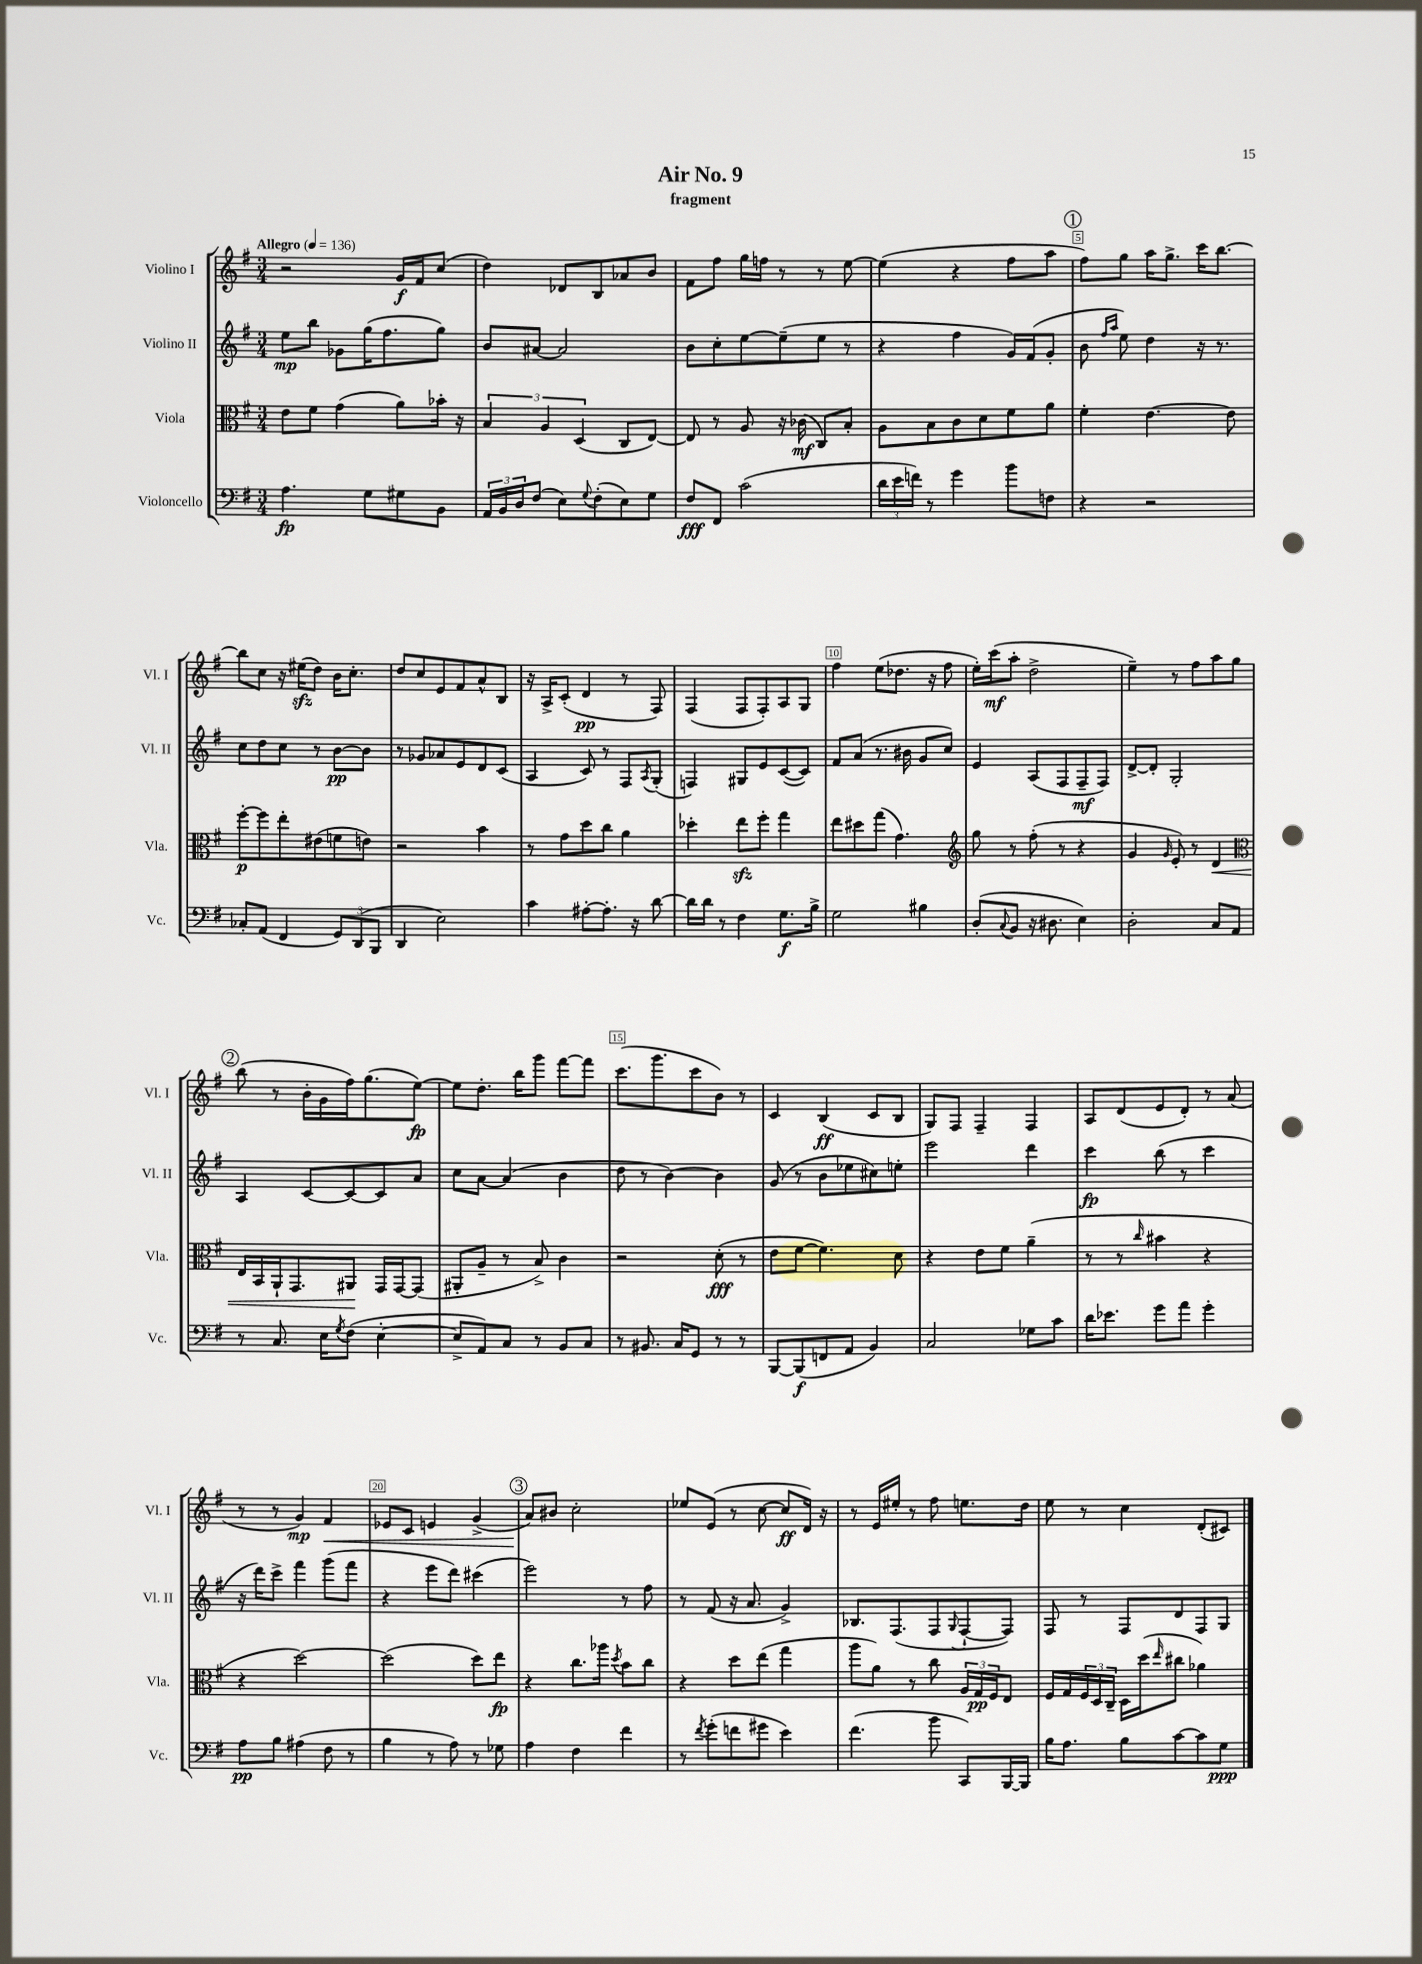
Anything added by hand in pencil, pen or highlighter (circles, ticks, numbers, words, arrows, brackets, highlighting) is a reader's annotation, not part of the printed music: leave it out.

**kern	**dynam	**kern	**dynam	**kern	**dynam	**kern	**dynam
*part4	*part4	*part3	*part3	*part2	*part2	*part1	*part1
*staff4	*staff4	*staff3	*staff3	*staff2	*staff2	*staff1	*staff1
*I"Violoncello	*	*I"Viola	*	*I"Violino II	*	*I"Violino I	*
*I'Vc.	*	*I'Vla.	*	*I'Vl. II	*	*I'Vl. I	*
*clefF4	*	*clefC3	*	*clefG2	*	*clefG2	*
*k[f#]	*	*k[f#]	*	*k[f#]	*	*k[f#]	*
*M3/4	*	*M3/4	*	*M3/4	*	*M3/4	*
*MM136	*	*MM136	*	*MM136	*	*MM136	*
=1	=1	=1	=1	=1	=1	=1	=1
!	!	!	!	!	!	!LO:TX:a:B:t=Allegro	!
4.A\	fp	8e\L	.	8ee\L	mp	2r	.
.	.	8f#\J	.	8bb\J	.	.	.
.	.	(4g\	.	8g-X\L	.	.	.
8G\L	.	.	.	(16gg\K	.	.	.
.	.	.	.	8.ff#\	.	.	.
8G#X\	.	8a\L)	.	.	.	16g/LL	f
.	.	.	.	.	.	16f#/J	.
8BB\J	.	16b-X'\Jk	.	8gg\J)	.	(8cc/J	.
.	.	16r	.	.	.	.	.
=2	=2	=2	=2	=2	=2	=2	=2
24AA/LL	.	6B/	.	8b/L	.	4dd\)	.
24BB/	.	.	.	.	.	.	.
24D/J	.	.	.	.	.	.	.
(8F#/J	.	.	.	[8a#X/J	.	.	.
.	.	6A/	.	.	.	.	.
8E\L)	.	.	.	2a#/]	.	8d-X/L	.
.	.	(6D/	.	.	.	.	.
8qqG/	.	.	.	.	.	.	.
(8F#'\	.	.	.	.	.	8B/	.
8E\)	.	8C/L	.	.	.	8a-X/	.
8G\J	.	[8E/J)	.	.	.	8b/J	.
=3	=3	=3	=3	=3	=3	=3	=3
8F#/L	fff	8E/]	.	8b\L	.	8f#\L	.
8FF#/J	.	8r	.	8cc'\	.	8ff#\J	.
(2c\	.	8A/	.	[8ee\	.	16gg\LL	.
.	.	.	.	.	.	16ffn\JJ	.
.	.	16r	.	(8ee~\]	.	8r	.
.	.	(16c-X\	mf	.	.	.	.
.	.	8C/L)	.	8ee\J	.	8r	.
.	.	8B'/J	.	8r	.	[8ee\	.
=4	=4	=4	=4	=4	=4	=4	=4
24d\LL	.	8A\L	.	4r	.	(4ee\]	.
24e\	.	.	.	.	.	.	.
24fn\JJ)	.	.	.	.	.	.	.
8r	.	8B\	.	.	.	.	.
4g\	.	8c\	.	4ff#\	.	4r	.
.	.	8d\	.	.	.	.	.
8b\L	.	8f#\	.	16g/LL)	.	8ff#\L	.
.	.	.	.	(16f#/J	.	.	.
8Fn\J	.	8a\J	.	8g'/J	.	8aa\J	.
!!LO:REH:place=s1:t=1
=5	=5	=5	=5	=5	=5	=5	=5
4r	.	4f#'\	.	8b\	.	8ff#\L)	.
.	.	.	.	16qqff#/LL	.	.	.
.	.	.	.	16qqaa/JJ	.	.	.
.	.	.	.	8ee\)	.	8gg\J	.
2r	.	[4.e\	.	4dd\	.	16aa\KL	.
.	.	.	.	.	.	8.gg^\J	.
.	.	.	.	16r	.	16ccc\KL	.
.	.	.	.	8.r	.	[8.bb\J	.
.	.	8e\]	.	.	.	.	.
!!LO:LB:g=z
=6	=6	=6	=6	=6	=6	=6	=6
8C-X'/L	.	[8ff#'\L	p	8cc\L	.	8bb\L]	.
(8AA/J	.	8ff#\]	.	8dd\	.	8cc\J	.
4FF#/	.	8ee'\	.	8cc\J	.	16r	.
.	.	.	.	.	.	(16ee#Xzz\KL	.
.	.	(8e#X\	.	8r	.	8dd\J)	.
12GG/L)	.	8fn\	.	[8b\L	pp	16b\KL	.
.	.	.	.	.	.	8.cc'\J	.
(12DD/	.	.	.	.	.	.	.
.	.	8en\J)	.	8b\J]	.	.	.
12BBB/J	.	.	.	.	.	.	.
=7	=7	=7	=7	=7	=7	=7	=7
4DD/	.	2r	.	8r	.	8dd/L	.
.	.	.	.	8g-X/L	.	8cc/	.
2E\)	.	.	.	8a-X/	.	8e/	.
.	.	.	.	8e/	.	8f#/	.
.	.	4b\	.	8d/	.	8a^^/	.
.	.	.	.	(8c/J	.	8B/J	.
=8	=8	=8	=8	=8	=8	=8	=8
4c\	.	8r	.	4A/	.	16r	.
.	.	.	.	.	.	16A^/KL	.
.	.	8g\L	.	.	.	(8c'/J	.
[8A#X'\L	.	8dd\	.	8c/)	.	4d/	pp
8.A#'\J]	.	8cc\J	.	8r	.	.	.
.	.	4a\	.	8F#/L	.	8r	.
16r	.	.	.	.	.	.	.
.	.	.	.	8qA/	.	.	.
[8d\	.	.	.	(8G'/J	.	8F#/)	.
=9	=9	=9	=9	=9	=9	=9	=9
16d\LL]	.	4dd-X'\	.	4Fn/)	.	(4F#/	.
16d\JJ	.	.	.	.	.	.	.
8r	.	.	.	.	.	.	.
4F#\	.	8eezz\L	.	8G#X/L	.	8F#/L	.
.	.	8ff#'\J	.	8e/	.	8F#'/)	.
8.G\L	f	4gg\	.	([8c/	.	8A/	.
.	.	.	.	8c/J])	.	8G/J	.
16B^\Jk	.	.	.	.	.	.	.
=10	=10	=10	=10	=10	=10	=10	=10
2G\	.	8ee\L	.	8f#/L	.	4ff#\	.
.	.	8dd#X\	.	(8a/J	.	.	.
.	.	(8gg\J	.	8.r	.	(8ee\L	.
.	.	4.g\)	.	.	.	8.dd-X\J	.
.	.	.	.	16b#X\	.	.	.
4B#X\	.	.	.	8g/L	.	.	.
.	.	.	.	.	.	16r	.
.	.	.	.	8cc/J)	.	8ff#\	.
=11	=11	=11	=11	=11	=11	=11	=11
*	*	*clefG2	*	*	*	*	*
(8D'/L	.	8gg\	.	4e/	.	16ee'\LL)	.
.	.	.	.	.	.	(16ccc\J	mf
8qqC/	.	.	.	.	.	.	.
8BB/J	.	8r	.	.	.	8aa'\J	.
16r	.	(8ff#'\	.	(8A/L	.	2dd^\	.
8.D#X\	.	.	.	.	.	.	.
.	.	8r	.	8F#/	.	.	.
4E\)	.	4r	.	8F#~/	mf	.	.
.	.	.	.	8F#/J)	.	.	.
=12	=12	=12	=12	=12	=12	=12	=12
2D'\	.	4g/	.	[8d^/L	.	4ee~\)	.
.	.	.	.	8d'/J]	.	.	.
.	.	16qqg/	.	.	.	.	.
.	.	8e'/)	.	2G'/	.	8r	.
.	.	8r	.	.	.	8ff#\L	.
!	!	!	!LO:HP:b	!	!	!	!
8C/L	.	4d/	<	.	.	8aa\	.
8AA/J	.	.	.	.	.	8gg\J	.
!!LO:LB:g=z
!!LO:REH:place=s1:t=2
=13	=13	=13	=13	=13	=13	=13	=13
*	*	*clefC3	*	*	*	*	*
8r	.	16E/LL	.	4A/	.	(8bb\	.
.	.	16BB/	.	.	.	.	.
8.C/	.	16AA`/J	.	.	.	8r	.
.	.	8.GG/	.	.	.	.	.
.	.	.	.	[8c/L	.	16b'\LL	.
16E\KL	.	.	.	.	.	16g\	.
8qG/	.	.	.	.	.	.	.
(8F#\J	.	8AA#X/J	.	8c/_	.	16ff#\J)	.
.	.	.	.	.	.	(8.gg\	.
[4E'\	.	16GG/LL	[	8c/]	.	.	.
.	.	[16GG/J	.	.	.	.	.
.	.	(8GG/J]	.	8a/J	.	[8ee\J)	fp
=14	=14	=14	=14	=14	=14	=14	=14
8E^/L]	.	8AA#X'/L	.	8cc\L	.	8ee\L]	.
8AA/)	.	8A~/J	.	[8a\J	.	8.dd'\J	.
8C/J	.	8r	.	(4a/]	.	.	.
.	.	.	.	.	.	16bb\KL	.
8r	.	8B^/)	.	.	.	8ggg\J	.
8BB/L	.	4c\	.	4b\	.	[8fff#\L	.
8C/J	.	.	.	.	.	8fff#\J]	.
=15	=15	=15	=15	=15	=15	=15	=15
8r	.	2r	.	8dd\	.	(8.ccc\L	.
8.BB#X/	.	.	.	8r	.	.	.
.	.	.	.	.	.	8.ggg\	.
.	.	.	.	[4b\)	.	.	.
16C/KL	.	.	.	.	.	.	.
8GG/J	.	.	.	.	.	8ccc\	.
8r	.	(8d'\	fff	4b\]	.	8b\J)	.
8r	.	8r	.	.	.	8r	.
=16	=16	=16	=16	=16	=16	=16	=16
[8BBB/L	.	8e\L	.	(8g/	.	4c/	.
(8BBB/]	f	[8f#\J	.	8r	.	.	.
8FFn/	.	4.f#\])	.	8b\L	.	(4B/	ff
8AA/J	.	.	.	8ee-X\	.	.	.
4BB/)	.	.	.	8cc#X\)	.	8c/L	.
.	.	8d\	.	8een'\J	.	8B/J	.
=17	=17	=17	=17	=17	=17	=17	=17
2C/	.	4r	.	2eee\	.	8G/L)	.
.	.	.	.	.	.	8F#/J	.
.	.	8e\L	.	.	.	4F#~/	.
.	.	8f#\J	.	.	.	.	.
8G-X\L	.	(4a~\	.	4ddd\	.	4F#/	.
8c\J	.	.	.	.	.	.	.
=18	=18	=18	=18	=18	=18	=18	=18
16d\KL	.	8r	.	4ccc\	fp	8A/L	.
8.e-X\J	.	.	.	.	.	.	.
.	.	8r	.	.	.	(8d/	.
.	.	16qqcc/	.	.	.	.	.
8g\L	.	4b#X\	.	(8bb\	.	8e/	.
8a\J	.	.	.	8r	.	8d'/J)	.
4g'\	.	4r	.	4ccc\	.	8r	.
.	.	.	.	.	.	(8a/	.
!!LO:LB:g=z
=19	=19	=19	=19	=19	=19	=19	=19
8A\L	pp	4r	.	16r	.	8r	.
.	.	.	.	16ddd\KL)	.	.	.
8B\J	.	.	.	8ccc^\J	.	8r	.
(4A#X\	.	[2dd\)	.	4fff#\	.	4g/)	mp
!	!	!	!	!	!	!	!LO:HP:b
8F#\	.	.	.	(8ggg\L	.	4f#/	<
8r	.	.	.	8fff#\J	.	.	.
=20	=20	=20	=20	=20	=20	=20	=20
4B\	.	(2dd\]	.	4r	.	8e-X/L	.
.	.	.	.	.	.	8c/J	.
8r	.	.	.	8eee\L	.	4en/	.
8A\)	.	.	.	8ddd\J)	.	.	.
8r	.	8dd\L)	.	(4ccc#X\	.	(4g^/	.
8G-X\	.	8ee\J	fp	.	.	.	.
!!LO:REH:place=s1:t=3
=21	=21	=21	=21	=21	=21	=21	=21
4A\	.	4r	.	2eee\)	.	8a/L)	.
.	.	.	.	.	.	8b#X/J	[
4F#\	.	8.cc\L	.	.	.	2cc'\	.
.	.	16aa-X\Jk	.	.	.	.	.
.	.	8qdd/	.	.	.	.	.
4f#\	.	8b\L	.	8r	.	.	.
.	.	8cc\J	.	8ff#\	.	.	.
=22	=22	=22	=22	=22	=22	=22	=22
8r	.	4r	.	8r	.	8ee-X/L	.
8qf#/	.	.	.	.	.	.	.
(8g'\L	.	.	.	(8f#/	.	(8e/J	.
8fn\	.	8dd\L	.	16r	.	8r	.
.	.	.	.	8.a/	.	.	.
8g#X\J	.	(8ee\J	.	.	.	[8cc\	.
4e\)	.	4gg\	.	4g^/)	.	8cc/L]	ff
.	.	.	.	.	.	16d/Jk)	.
.	.	.	.	.	.	16r	.
=23	=23	=23	=23	=23	=23	=23	=23
(4.f#\	.	8aa\L	.	8.B-X/L	.	8r	.
.	.	8a\J)	.	.	.	16e/LL	.
.	.	.	.	(8.F#/	.	16ee#X'/JJ	.
.	.	8r	.	.	.	8r	.
8b\	.	8cc\	.	8F#/	.	8ff#\	.
.	.	.	.	8qqG/	.	.	.
8CC/L)	.	24A/LL	.	[8F#`/	.	8.een\L	.
.	.	24G/	pp	.	.	.	.
.	.	24F#/J	.	.	.	.	.
[16BBB/L	.	8E/J	.	8F#/J])	.	.	.
16BBB/JJ]	.	.	.	.	.	16dd\Jk	.
=24	=24	=24	=24	=24	=24	=24	=24
16B\KL	.	16F#/LL	.	8F#/	.	8ee\	.
8.A\J	.	16G/	.	.	.	.	.
.	.	24F#/	.	8r	.	8r	.
.	.	24D/	.	.	.	.	.
.	.	24C~/JJ	.	.	.	.	.
8B\L	.	16D\LL	.	8F#/L	.	4cc\	.
.	.	(16dd\J	.	.	.	.	.
.	.	16qqee/	.	.	.	.	.
[8c\	.	8cc#X\J	.	8d/	.	.	.
8c\]	.	4a-X\)	.	8F#/	.	(8d'/L	.
8G\J	ppp	.	.	8G/J	.	8c#X/J)	.
==	==	==	==	==	==	==	==
*-	*-	*-	*-	*-	*-	*-	*-
